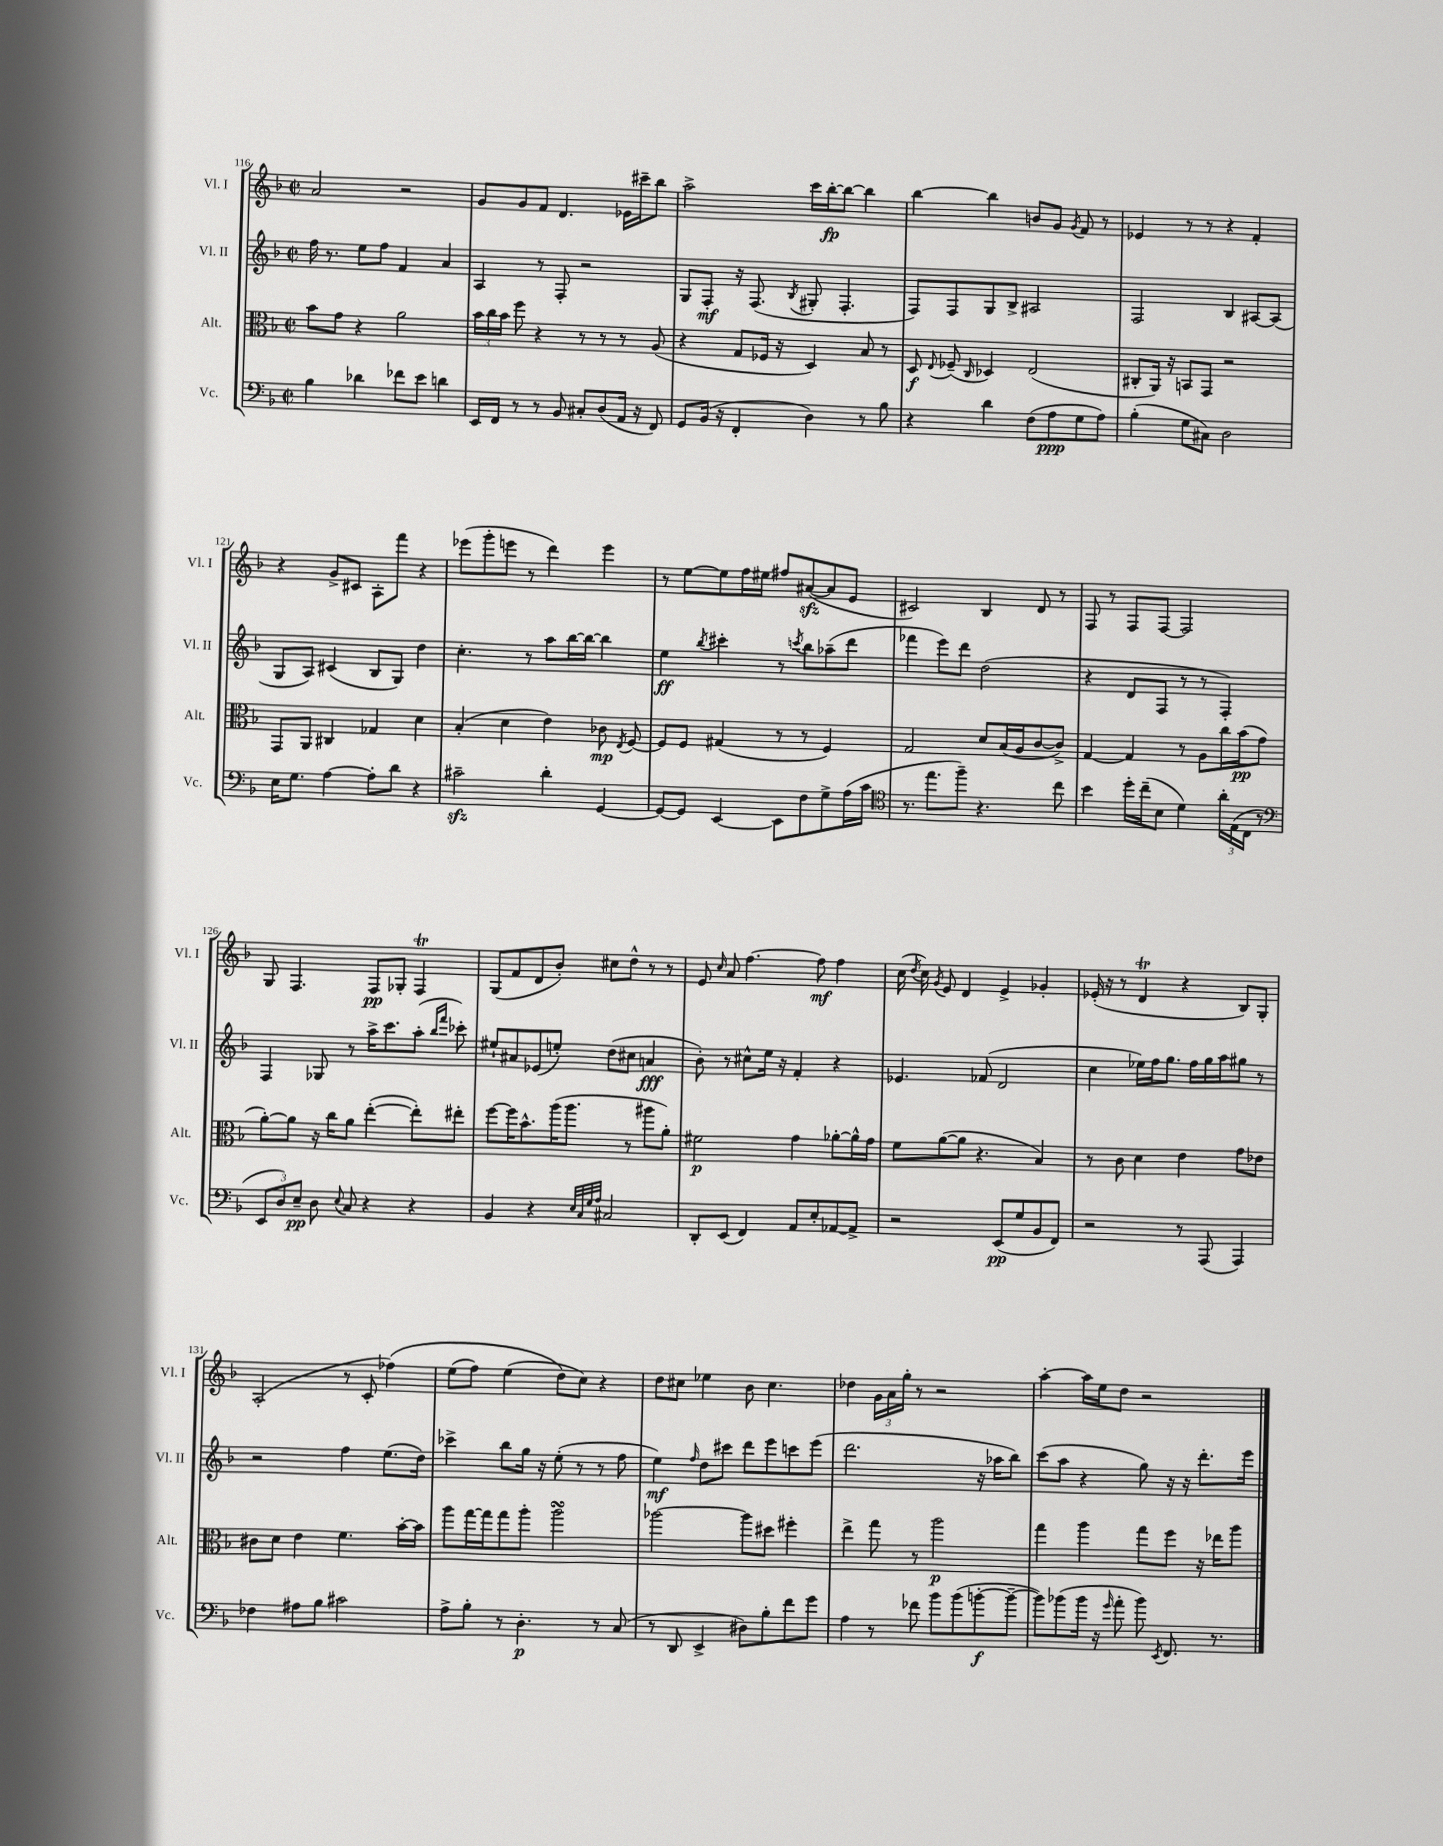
<<
\new StaffGroup <<
\new Staff = "s0" \with { instrumentName = "Vl. I" shortInstrumentName = "Vl. I" } {
    \clef treble \key f \major \defaultTimeSignature \time 2/2
    \autoBeamOff a'2 r2 |
    g'8[ g'8 f'8] d'4. ees'16[ cis'''16-- bes''8] |
    a''2-> c'''16[ bes''16~-.\fp bes''8]~ bes''4 |
    bes''4~ bes''4 b'8[ g'8] \acciaccatura { g'8 } f'8 r8 |
    ees'4 r8 r8 r4 f'4-. |
    r4 g'8[-> cis'8] a8[-. f'''8] r4 |
    ees'''8[( g'''8-. e'''8] r8 d'''4) e'''4 |
    r8 e''8[~ e''8 f''16 eis''16] fis''8[ ais'8~\sfz( ais'8 e'8] |
    cis'2) bes4 d'8 r8 |
    f8 r8 f8[ f8]~ f2 |
    g8 f4. f8[\pp ges8]-. f4\trill |
    g8[( f'8 d'8 bes'8]-.) cis''8[ d''8]-^ r8 r8 |
    e'8 \grace { c''16 } a'8 f''4.~ f''8\mf f''4 |
    c''16( \acciaccatura { d''8 } c''16) \acciaccatura { g'8 } e'8 d'4 e'4-> ges'4-. |
    ees'16-.( r16 r8 d'4\trill r4 bes8[) g8]-. |
    a2-.( r8 c'8-. fes''4)\( |
    e''8[( f''8]) e''4( d''8[\) c''8]) r4 |
    d''8[ cis''8] ees''4 bes'8 cis''4. |
    des''4 \tuplet 3/2 { g'16[ a'16 g''16]-. } r8 r2 |
    a''4~-. a''16[ e''16 d''8] r2 \bar "|." |
}
\new Staff = "s1" \with { instrumentName = "Vl. II" shortInstrumentName = "Vl. II" } {
    \clef treble \key f \major \defaultTimeSignature \time 2/2
    \autoBeamOff f''16 r8. e''8[ f''8] f'4 a'4 |
    a4 r8 f8-. r2 |
    g8[ f8]-.\mf r16 f8.( \acciaccatura { bes8 } gis8-. f4.-. |
    f8[) f8 g8 bes8]-> ais2 |
    f2 bes4 ais8[~ ais8]( |
    g8[ a8]) cis'4( bes8[ g8]) d''4 |
    c''4.-. r8 a''8[ bes''16~ bes''16]~ bes''4 |
    e''4\ff \acciaccatura { bes''8 } cis'''4-. r8 \acciaccatura { c'''8 } bes''8[ aes''8--( d'''8] |
    fes'''4 e'''8[) d'''8] d''2( |
    r4 d'8[ f8] r8 r8 f4-.) |
    f4 ges8 r8 a''16[-> c'''8. a''8]-.( \grace { bes''16[ f'''16] } ces'''8-.) |
    eis''8[-! ais'8 ees'8( e''8]-.) d''8[( cis''8] a'4\fff |
    bes'8-.) r8 cis''8[-^ e''16] r16 f'4-. r4 |
    ees'4. fes'8( d'2 |
    c''4 ees''16[) f''16 g''8.] f''16[ g''16 a''16 gis''8] r8 |
    r2 f''4 e''8.[( d''16]) |
    ces'''4-> bes''8[ g''16] r16 e''8-.( r8 r8 f''8 |
    e''4\mf) \grace { f''16 } d''8[ cis'''8] d'''8[ e'''8 c'''8 e'''8]( |
    d'''2. r16 aes''16[ bes''8]) |
    c'''8[( a''8] r4 g''8) r16 r16 d'''8.[-. e'''16] \bar "|." |
}
\new Staff = "s2" \with { instrumentName = "Alt." shortInstrumentName = "Alt." } {
    \clef alto \key f \major \defaultTimeSignature \time 2/2
    \autoBeamOff bes'8[ g'8] r4 a'2 |
    \tuplet 3/2 { bes'16[ c''16 bes'16] } f''8 r4 r8 r8 r8 a8( |
    r4 g8[ fes16] r16 d4) bes8 r8 |
    d8\f \appoggiatura { e8 } fes8--( \grace { c16 } des4) e2( |
    cis8[-. a,16]) r16 b,8[ g,8] r2 |
    g,8[ a,8] cis4 ges4 d'4 |
    bes4-.( d'4 e'4) ces'8\mp \acciaccatura { e8 } f8~ |
    f8[ f8] gis4( r8 r8 f4) |
    g2 d'8[ bes16( a16 c'8~ c'8]->) |
    g4~ g4 r8 a8[ c''16 bes'16\pp( g'8] |
    a'8[~-.) a'8] r16 c''16[ a'8] e''4~-.( e''8[-.) eis''8]-. |
    f''8[~ f''16 bes'8.-^ a''16( a''8.] r8 ais''8[ a'8]-.) |
    fis'2\p g'4 aes'8[~-. aes'16-^ g'16] |
    f'8[ a'8~( a'8] r4. bes4) |
    r8 c'8 d'4 e'4 g'8[ ees'8] |
    cis'8[ d'8] e'4 f'4. bes'16[~-. bes'16] |
    a''8[ g''16~ g''16 g''8 a''8]-. a''2\turn |
    aes''2~ aes''8[ dis''8] fis''4-. |
    e''4-> g''8 r8 a''2\p |
    g''4 a''4 g''8[ f''8] r16 ees''16[ a''8] \bar "|." |
}
\new Staff = "s3" \with { instrumentName = "Vc." shortInstrumentName = "Vc." } {
    \clef bass \key f \major \defaultTimeSignature \time 2/2
    \autoBeamOff bes4 des'4 fes'8[ e'8] d'4 |
    e,16[ f,16] r8 r8 bes,8 cis8[-. d8( a,16] r16 f,8) |
    g,8[ bes,16]( r16 f,4-. d4) r8 bes8 |
    r4 d'4 f8[( a8\ppp g8 a8]) |
    bes4-.( g8[ cis8]) d2 |
    e16[ g8.] a4~ a8[-. d'8] r4 |
    cis'2--\sfz d'4-. g,4~ |
    g,8[~ g,8] e,4~ e,8[ f8 g8-> a16( c'16] |
    \clef tenor r8. e''8.[ f''8]--) r4. c''8 |
    bes'4 d''16[-. c''16--( bes8] d'4) \tuplet 3/2 { a'16[-. e16( c16] } r8 |
    \clef bass \tuplet 3/2 { e,8[ d8) e8]--\pp } d8 \appoggiatura { e8 } c8 r4 r4 |
    bes,4 r4 \grace { e32[ c32 g32 a32] } cis2 |
    d,8[-. e,8]( f,4) a,8[ e8-. aes,8~ aes,8]-> |
    r2 e,8[\pp( g8 bes,8 f,8]) |
    r2 r8 a,,8( a,,4) |
    fes4 ais8[ bes8] cis'2 |
    a8[-> bes8]-. r8 d4.-.\p r8 c8( |
    r8 d,8 e,4-> dis8[) bes8-. f'8 g'8] |
    a4 r8 fes'8 bes'8[ bes'8( b'8~-.\f b'8]~-- |
    b'8[) bes'8( bes'16] r16 \grace { g'16 } a'8-. bes'8) \acciaccatura { e,8 } f,8. r8. \bar "|." |
}
>>
>>
\layout { \context { \Score currentBarNumber = #116 } }
